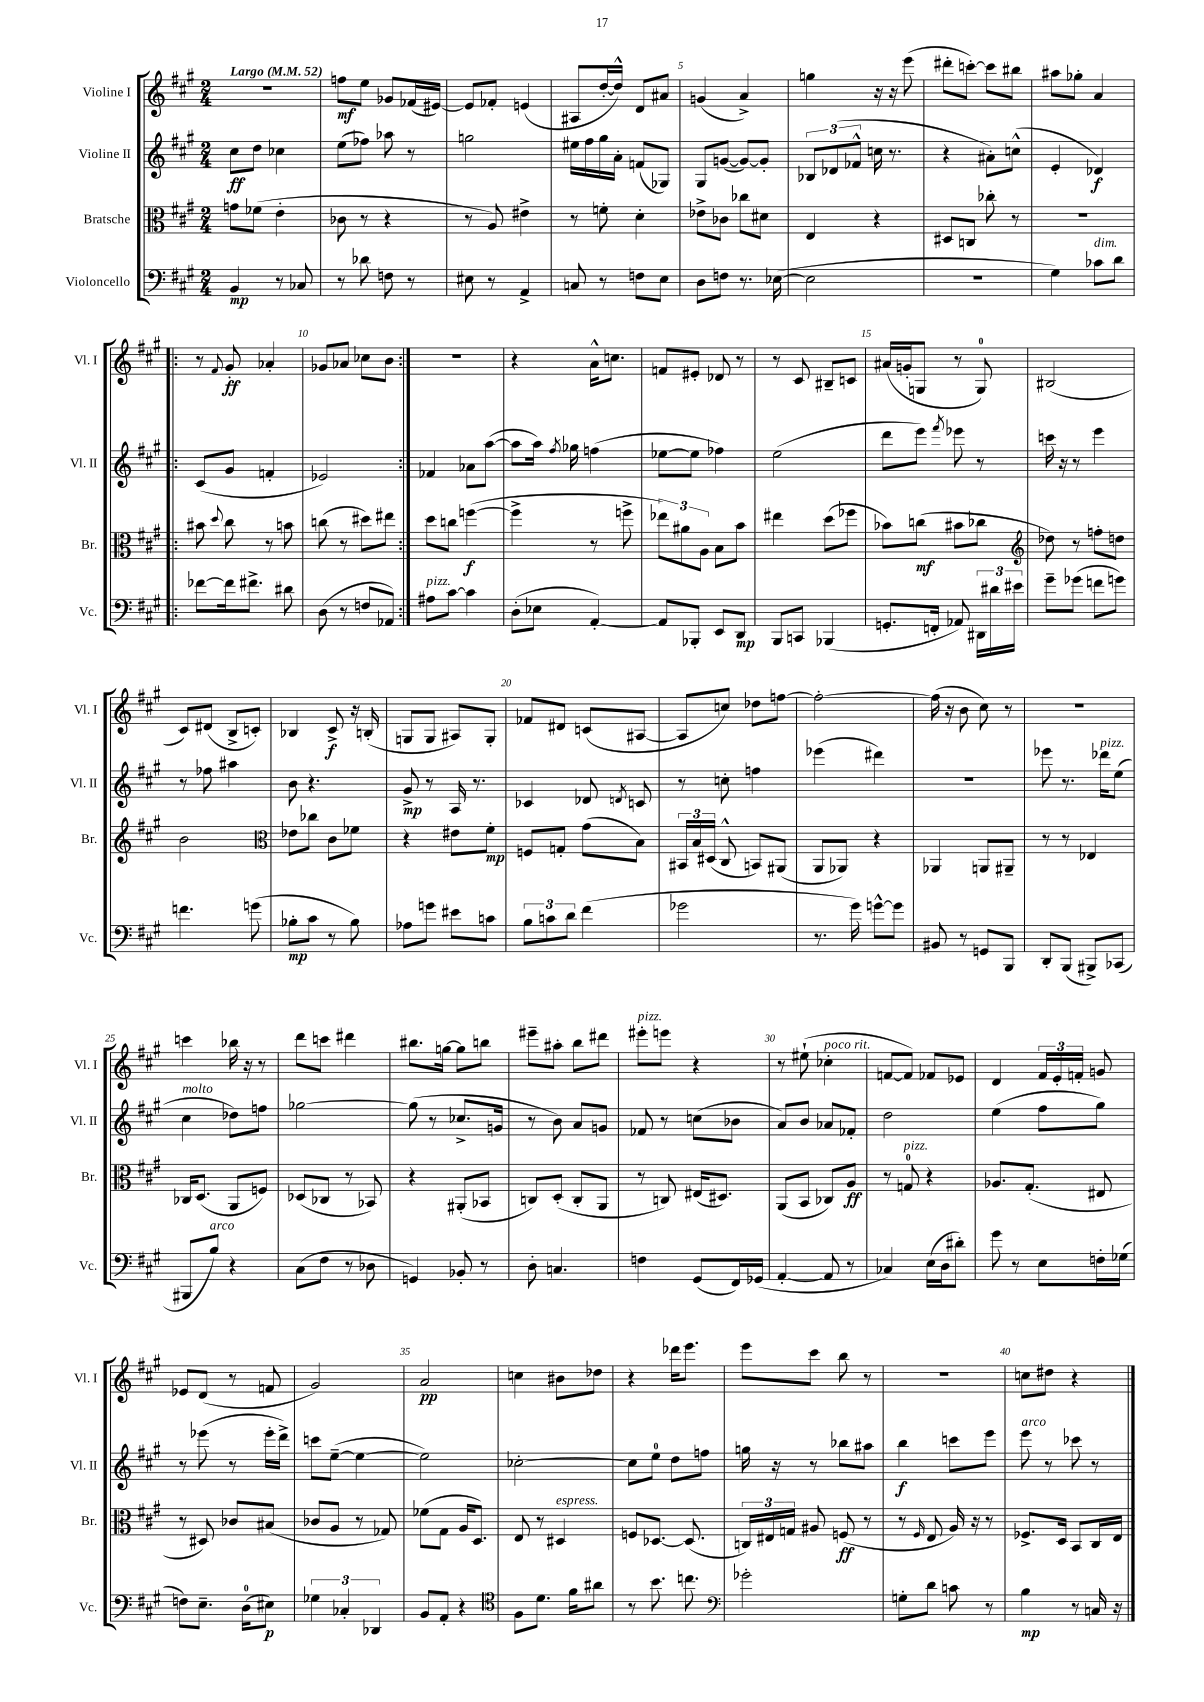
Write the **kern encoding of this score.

**kern	**dynam	**kern	**dynam	**kern	**dynam	**kern	**dynam
*part4	*part4	*part3	*part3	*part2	*part2	*part1	*part1
*staff4	*staff4	*staff3	*staff3	*staff2	*staff2	*staff1	*staff1
*I"Violoncello	*	*I"Bratsche	*	*I"Violine II	*	*I"Violine I	*
*I'Vc.	*	*I'Br.	*	*I'Vl. II	*	*I'Vl. I	*
*clefF4	*	*clefC3	*	*clefG2	*	*clefG2	*
*k[f#c#g#]	*	*k[f#c#g#]	*	*k[f#c#g#]	*	*k[f#c#g#]	*
*M2/4	*	*M2/4	*	*M2/4	*	*M2/4	*
*MM52	*	*MM52	*	*MM52	*	*MM52	*
=1	=1	=1	=1	=1	=1	=1	=1
!	!	!	!	!	!	!LO:TX:a:B:t=Largo	!
4BB/	mp	8gn\L	.	8cc#\L	ff	2r	.
.	.	(8f-X\J	.	8dd\J	.	.	.
8r	.	4e'\	.	4cc-X\	.	.	.
8C-X/	.	.	.	.	.	.	.
=2	=2	=2	=2	=2	=2	=2	=2
8r	.	8c-X\	.	(8ee\L	.	8ffn\L	mf
8d-X\	.	8r	.	8ff-X\J)	.	8ee\J	.
8Fn\	.	4r	.	8aa-X\	.	8g-X/L	.
8r	.	.	.	8r	.	(16f-X/L	.
.	.	.	.	.	.	[16e#X/JJ)	.
=3	=3	=3	=3	=3	=3	=3	=3
8E#X\	.	8r	.	2ggn\	.	8e#/L]	.
8r	.	8A/)	.	.	.	8f-X'/J	.
4AA^/	.	4e#X^\	.	.	.	(4en/	.
=4	=4	=4	=4	=4	=4	=4	=4
8Cn/	.	8r	.	16ee#X\LL	.	8A#X/L	.
.	.	.	.	16ff#\	.	.	.
8r	.	8fn'\	.	16gg#\	.	[16dd'/L	.
.	.	.	.	16a'\JJ	.	16dd^^/JJ])	.
8Fn\L	.	4d'\	.	(8fn/L	.	8d/L	.
8E\J	.	.	.	8G-X/J)	.	8a#X/J	.
=5	=5	=5	=5	=5	=5	=5	=5
8D\L	.	8e-X^\L	.	8G#/L	.	(4gn/	.
8Fn\J	.	8c-X\J	.	([8gn/J	.	.	.
8.r	.	8cc-X\L	.	8g/L_)	.	4a^/)	.
.	.	8d#X\J	.	8g'/J]	.	.	.
([16E-X\	.	.	.	.	.	.	.
=6	=6	=6	=6	=6	=6	=6	=6
2E-\]	.	4E/	.	12B-X/L	.	4ggn\	.
.	.	.	.	(12d-X/	.	.	.
.	.	.	.	12f-X^^/J	.	.	.
.	.	4r	.	16ccn\	.	16r	.
.	.	.	.	8.r	.	16r	.
.	.	.	.	.	.	(8eee\	.
=7	=7	=7	=7	=7	=7	=7	=7
2r	.	8D#X/L	.	4r	.	8ddd#X'\L	.
.	.	8Cn/J	.	.	.	[8cccn'\J)	.
.	.	8cc-X'\	.	8a#X'\L)	.	8ccc\L]	.
.	.	8r	.	(8ccn^^\J	.	8bb#X\J	.
=8	=8	=8	=8	=8	=8	=8	=8
4G#\)	.	2r	.	4e'/	.	8aa#X\L	.
.	.	.	.	.	.	8gg-X'\J	.
!LO:TX:a:i:t=dim.	!	!	!	!	!	!	!
8c-X\L	.	.	.	4d-X/)	f	4a/	.
8d\J	.	.	.	.	.	.	.
!!LO:LB:g=z
=9!|:	=9!|:	=9!|:	=9!|:	=9!|:	=9!|:	=9!|:	=9!|:
[8f-X\L	.	8b#X\	.	(8c#/L	.	8r	.
.	.	8qqdd/	.	.	.	8qqf#/	.
16f-\k]	.	8cc#\	.	8g#/J	.	8g#'/	ff
8.f#X^\J	.	.	.	.	.	.	.
.	.	8r	.	4fn'/	.	4a-X'/	.
8d#X\	.	8bn\	.	.	.	.	.
=10	=10	=10	=10	=10	=10	=10	=10
(8D\	.	(8ccn\	.	2e-X/)	.	8g-X/L	.
8r	.	8r	.	.	.	8a-X/J	.
8Fn/L	.	8dd#X\L)	.	.	.	8cc-X\L	.
8AA-X/J)	.	8ee#X\J	.	.	.	8b\J	.
=11:|!	=11:|!	=11:|!	=11:|!	=11:|!	=11:|!	=11:|!	=11:|!
!LO:TX:a:i:t=pizz.	!	!	!	!	!	!	!
8A#X\L	.	8dd\L	.	4f-X/	.	2r	.
[8c#\J	.	8ccn\J	.	.	.	.	.
4c#\]	.	([4ffn\	f	8a-X\L	.	.	.
.	.	.	.	([8aa\J	.	.	.
=12	=12	=12	=12	=12	=12	=12	=12
(8D'\L	.	4ff^\]	.	8aa\L]	.	4r	.
8E-X\J	.	.	.	16aa\Jk)	.	.	.
.	.	.	.	8qff#/	.	.	.
.	.	.	.	16gg-X\	.	.	.
[4AA'/)	.	8r	.	(4ffn\	.	16a^^\KL	.
.	.	.	.	.	.	8.ccn\J	.
.	.	8ffn^\	.	.	.	.	.
=13	=13	=13	=13	=13	=13	=13	=13
8AA/L]	.	12ee-X\L)	.	[8ee-X\L	.	8fn/L	.
.	.	12a#X\	.	.	.	.	.
8BBB-X'/J	.	.	.	8ee-\J]	.	8e#X'/J	.
.	.	12A\J	.	.	.	.	.
8EE/L	.	8B\L	.	4ff-X\)	.	8d-X/	.
8DD/J	mp	8b\J	.	.	.	8r	.
=14	=14	=14	=14	=14	=14	=14	=14
8BBB/L	.	4ee#X\	.	(2ee\	.	8r	.
8CCn/J	.	.	.	.	.	8c#/	.
(4BBB-X/	.	(8dd\L	.	.	.	8B#X~/L	.
.	.	8ff-X\J	.	.	.	8cn/J	.
=15	=15	=15	=15	=15	=15	=15	=15
8.GGn'/L	.	8b-X\L)	.	8ddd\L	.	(16a#X/LL	.
.	.	.	.	.	.	16gn'/J	.
.	.	(8ccn\J	mf	8eee\J)	.	8Gn/J	.
16FFn'/Jk	.	.	.	.	.	.	.
.	.	.	.	8qfff#/	.	.	.
8AA-X/)	.	8b#X\L	.	8eee-X\	.	8r	.
24DD#X\LL	.	8cc-X\J	.	8r	.	8G/)	.
24d#X\	.	.	.	.	.	.	.
24e#X\JJ	.	.	.	.	.	.	.
=16	=16	=16	=16	=16	=16	=16	=16
*	*	*clefG2	*	*	*	*	*
8g#~\L	.	8dd-X\)	.	16cccn\	.	(2B#X/	.
.	.	.	.	16r	.	.	.
(8g-X\J	.	8r	.	8r	.	.	.
8fn\L	.	8ffn'\L	.	4eee\	.	.	.
8gn\J)	.	8ddn\J	.	.	.	.	.
!!LO:LB:g=z
=17	=17	=17	=17	=17	=17	=17	=17
4.fn\	.	2b\	.	8r	.	8c#/L)	.
.	.	.	.	8ff-X\	.	(8d#X/J	.
.	.	.	.	4aa#X\	.	8B^/L	.
(8gn\	.	.	.	.	.	8cn'/J)	.
=18	=18	=18	=18	=18	=18	=18	=18
*	*	*clefC3	*	*	*	*	*
8B-X'\L	mp	8e-X\L	.	8b\	.	4B-X/	.
8c#\J	.	8cc-X\J	.	4.r	.	.	.
8r	.	8c#\L	.	.	.	8c#^/	f
8B-\)	.	8f-X\J	.	.	.	16r	.
.	.	.	.	.	.	(16Bn'/	.
=19	=19	=19	=19	=19	=19	=19	=19
8A-X\L	.	4r	.	8g#^/	mp	8Gn/L	.
8gn\J	.	.	.	8r	.	8G/J	.
8e#X\L	.	8e#X\L	.	16A/	.	8A#X/L)	.
.	.	.	.	8.r	.	.	.
8cn\J	.	8f#'\J	mp	.	.	8G'/J	.
=20	=20	=20	=20	=20	=20	=20	=20
12B\L	.	8Fn/L	.	4c-X/	.	8f-X/L	.
12cn\	.	.	.	.	.	.	.
.	.	8Gn'/J	.	.	.	8d#X/J	.
12d\J	.	.	.	.	.	.	.
(4f#\	.	(8g#\L	.	8d-X/	.	(8cn/L	.
.	.	.	.	8qdn/	.	.	.
.	.	8B\J)	.	8cn/	.	[8A#X/J	.
=21	=21	=21	=21	=21	=21	=21	=21
2g-X\	.	24BB#X/LL	.	8r	.	8A#/L]	.
.	.	24B/	.	.	.	.	.
.	.	(24D#X/JJ	.	.	.	.	.
.	.	8C#^^/	.	8ccn'\	.	8ccn/J)	.
.	.	8BBn/L)	.	4ffn\	.	8dd-X\L	.
.	.	(8AA#X/J	.	.	.	[8ffn\J	.
=22	=22	=22	=22	=22	=22	=22	=22
8.r	.	8AA/L	.	(4eee-X\	.	2ff'\_	.
.	.	8AA-X/J)	.	.	.	.	.
16g#\)	.	.	.	.	.	.	.
[8gn^^\L	.	4r	.	4ddd#X\)	.	.	.
8g\J]	.	.	.	.	.	.	.
=23	=23	=23	=23	=23	=23	=23	=23
8BB#X/	.	4AA-X/	.	2r	.	(16ff\]	.
.	.	.	.	.	.	16r	.
8r	.	.	.	.	.	8b\	.
8GGn/L	.	8AAn/L	.	.	.	8cc#\)	.
8BBB/J	.	8AA#X~/J	.	.	.	8r	.
=24	=24	=24	=24	=24	=24	=24	=24
8DD'/L	.	8r	.	8eee-X\	.	2r	.
(8BBB/J	.	8r	.	8.r	.	.	.
8BBB#X^/L)	.	4E-X/	.	.	.	.	.
!	!	!	!	!LO:TX:a:i:t=pizz.	!	!	!
.	.	.	.	16ddd-X\KL	.	.	.
(8CC-X/J	.	.	.	(8ee\J	.	.	.
!!LO:LB:g=z
=25	=25	=25	=25	=25	=25	=25	=25
!	!	!	!	!LO:TX:a:i:t=molto	!	!	!
8BBB#X/L	.	16C-X/KL	.	4cc#\	.	4cccn\	.
.	.	(8.D/J	.	.	.	.	.
!LO:TX:a:i:t=arco	!	!	!	!	!	!	!
8B/J)	.	.	.	.	.	.	.
4r	.	8AA/L	.	8dd-X\L)	.	16bb-X\	.
.	.	.	.	.	.	16r	.
.	.	8Fn/J)	.	8ffn\J	.	8r	.
=26	=26	=26	=26	=26	=26	=26	=26
(8C#\L	.	(8D-X/L	.	[2gg-X\	.	8ddd\L	.
8F#\J	.	8C-X/J	.	.	.	8cccn\J	.
8r	.	8r	.	.	.	4ddd#X\	.
8D-X\	.	8BB-X/)	.	.	.	.	.
=27	=27	=27	=27	=27	=27	=27	=27
4GGn/)	.	4r	.	(8gg-\]	.	8.bb#X\L	.
.	.	.	.	8r	.	.	.
.	.	.	.	.	.	[16ggn\Jk	.
8BB-X'/	.	(8AA#X'/L	.	8.cc-X^/L	.	8gg\L]	.
8r	.	8BB-X/J	.	.	.	8bbn\J	.
.	.	.	.	16gn/Jk	.	.	.
=28	=28	=28	=28	=28	=28	=28	=28
8D'\	.	8Cn/L)	.	8r	.	8eee#X~\L	.
4.Cn/	.	(8D'/J	.	8b\)	.	8aa#X'\J	.
.	.	8C'/L	.	8a/L	.	8bb\L	.
.	.	8AA/J	.	8gn/J	.	8ddd#X\J	.
=29	=29	=29	=29	=29	=29	=29	=29
!	!	!	!	!	!	!LO:TX:a:i:t=pizz.	!
4Fn\	.	8r	.	8f-X/	.	8eee#X'\L	.
.	.	8Cn/)	.	8r	.	8eeen\J	.
(8GG#/L	.	(16E#X/KL	.	(8ccn\L	.	4r	.
.	.	8.D#X/J)	.	.	.	.	.
16FF#/L)	.	.	.	8b-X\J	.	.	.
(16GG-X/JJ	.	.	.	.	.	.	.
=30	=30	=30	=30	=30	=30	=30	=30
[4AA'/	.	(8AA/L	.	8a/L)	.	8r	.
.	.	8BB/J	.	8b/J	.	(8ee#X`\	.
!	!	!	!	!	!	!LO:TX:a:i:t=poco rit.	!
8AA/]	.	8C-X/L)	.	8a-X/L	.	4cc-X'\	.
8r	.	8A/J	ff	8f-X'/J	.	.	.
=31	=31	=31	=31	=31	=31	=31	=31
4C-X/)	.	8r	.	2dd\	.	[8fn/L	.
!	!	!LO:TX:a:i:t=pizz.	!	!	!	!	!
.	.	8Gn/	.	.	.	8f/J])	.
(16E\LL	.	4r	.	.	.	8f-X/L	.
16D\J	.	.	.	.	.	.	.
8d#X'\J)	.	.	.	.	.	8e-X/J	.
=32	=32	=32	=32	=32	=32	=32	=32
8g#\	.	8.A-X/L	.	(4ee\	.	4d/	.
8r	.	.	.	.	.	.	.
.	.	(8.G#'/J	.	.	.	.	.
8E\L	.	.	.	8ff#\L	.	24f#/LL	.
.	.	.	.	.	.	24e'/	.
.	.	.	.	.	.	24fn'/JJ	.
16Fn'\L	.	8E#X/	.	8gg#\J)	.	8gn/	.
(16G-X\JJ	.	.	.	.	.	.	.
!!LO:LB:g=z
=33	=33	=33	=33	=33	=33	=33	=33
8Fn\L)	.	8r	.	8r	.	8e-X/L	.
8.E~\J	.	8D#X/)	.	(8eee-X\	.	(8d/J	.
.	.	8c-X/L	.	8r	.	8r	.
(16D\KL	.	.	.	.	.	.	.
8E#X\J)	p	(8B#X/J	.	16eee-'\LL	.	8fn/	.
.	.	.	.	16ddd^\JJ)	.	.	.
=34	=34	=34	=34	=34	=34	=34	=34
6G-X\	.	8c-X/L	.	8cccn\L	.	2g#/)	.
.	.	8A/J	.	([8ee~\J	.	.	.
6C-X'/	.	.	.	.	.	.	.
.	.	8r	.	4ee\_	.	.	.
6DD-X/	.	.	.	.	.	.	.
.	.	8G-X/)	.	.	.	.	.
=35	=35	=35	=35	=35	=35	=35	=35
8BB/L	.	(8f-X\L	.	2ee\])	.	2a/	pp
8AA'/J	.	8G#\J	.	.	.	.	.
4r	.	16A/KL	.	.	.	.	.
.	.	8.D/J)	.	.	.	.	.
=36	=36	=36	=36	=36	=36	=36	=36
*clefC4	*	*	*	*	*	*	*
8F#\L	.	8E/	.	[2cc-X'\	.	4ccn\	.
8.d\J	.	8r	.	.	.	.	.
!	!	!LO:TX:a:i:t=espress.	!	!	!	!	!
.	.	4D#X/	.	.	.	8b#X\L	.
16f#\KL	.	.	.	.	.	.	.
8a#X\J	.	.	.	.	.	8dd-X\J	.
=37	=37	=37	=37	=37	=37	=37	=37
8r	.	8Fn/L	.	8cc-\L]	.	4r	.
8.b\	.	[8.D-X/J	.	8ee\J	.	.	.
.	.	.	.	8dd\L	.	16ddd-X\KL	.
8.ccn\	.	(8.D-/]	.	.	.	8.eee\J	.
.	.	.	.	8ffn\J	.	.	.
=38	=38	=38	=38	=38	=38	=38	=38
*clefF4	*	*	*	*	*	*	*
2g-X'\	.	24Cn/LL)	.	16ggn\	.	8eee\L	.
.	.	24E#X/	.	.	.	.	.
.	.	.	.	16r	.	.	.
.	.	24Gn/JJ	.	.	.	.	.
.	.	8A#X/	.	8r	.	8ccc#\J	.
.	.	(8Fn/	ff	8bb-X\L	.	8bb\	.
.	.	8r	.	8aa#X\J	.	8r	.
=39	=39	=39	=39	=39	=39	=39	=39
8Gn'\L	.	8r	.	4bb\	f	2r	.
.	.	16qqF#/	.	.	.	.	.
8d\J	.	8E/	.	.	.	.	.
8cn\	.	16A/)	.	8cccn\L	.	.	.
.	.	16r	.	.	.	.	.
8r	.	8r	.	8eee\J	.	.	.
=40	=40	=40	=40	=40	=40	=40	=40
!	!	!	!	!LO:TX:a:i:t=arco	!	!	!
4B\	mp	8.F-X^/L	.	8eee\	.	8ccn\L	.
.	.	.	.	8r	.	8dd#X\J	.
.	.	16D/Jk	.	.	.	.	.
8r	.	8BB/L	.	8ccc-X\	.	4r	.
16Cn/	.	16C#/L	.	8r	.	.	.
16r	.	16E/JJ	.	.	.	.	.
==	==	==	==	==	==	==	==
*-	*-	*-	*-	*-	*-	*-	*-
